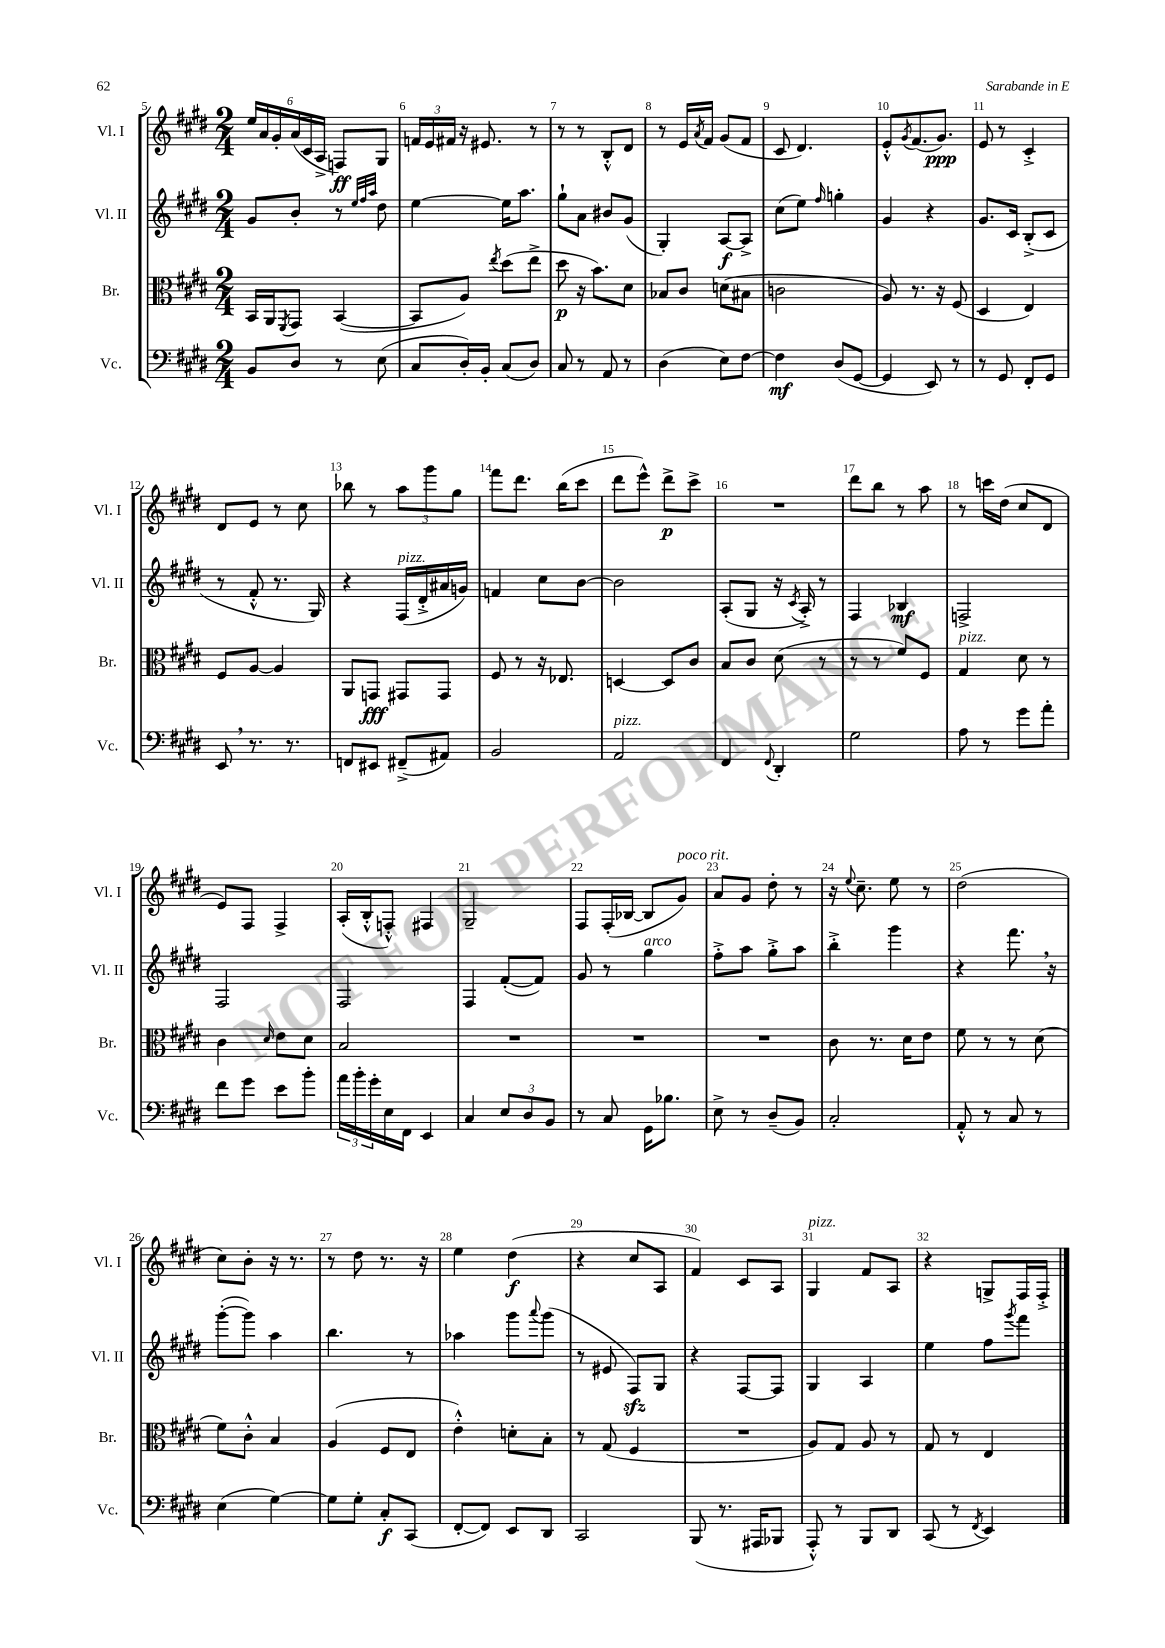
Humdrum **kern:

**kern	**dynam	**kern	**dynam	**kern	**dynam	**kern	**dynam
*part4	*part4	*part3	*part3	*part2	*part2	*part1	*part1
*staff4	*staff4	*staff3	*staff3	*staff2	*staff2	*staff1	*staff1
*I"Vc.	*	*I"Br.	*	*I"Vl. II	*	*I"Vl. I	*
*I'Vc.	*	*I'Br.	*	*I'Vl. II	*	*I'Vl. I	*
*clefF4	*	*clefC3	*	*clefG2	*	*clefG2	*
*k[f#c#g#d#]	*	*k[f#c#g#d#]	*	*k[f#c#g#d#]	*	*k[f#c#g#d#]	*
*M2/4	*	*M2/4	*	*M2/4	*	*M2/4	*
=5	=5	=5	=5	=5	=5	=5	=5
8BB/L	.	16BB/LL	.	8g#/L	.	24ee/LL	.
.	.	.	.	.	.	24a/	.
.	.	16AA/J	.	.	.	.	.
.	.	.	.	.	.	24g#'/	.
.	.	8qFF#/	.	.	.	.	.
8D#/J	.	8GG#/J	.	8b'/J	.	(24a/	.
.	.	.	.	.	.	24c#/	.
.	.	.	.	.	.	24A^/JJ	.
8r	.	([4BB/	.	8r	.	8Fn/L)	ff
.	.	.	.	32qqee/LLL	.	.	.
.	.	.	.	32qqff#/	.	.	.
.	.	.	.	32qqaa/JJJ	.	.	.
(8E\	.	.	.	8dd#\	.	8G#/J	.
=6	=6	=6	=6	=6	=6	=6	=6
8C#/L	.	8BB/L]	.	[4ee\	.	24fn/LL	.
.	.	.	.	.	.	24e/	.
.	.	.	.	.	.	24f#X/JJ	.
16D#'/L)	.	8A/J)	.	.	.	16r	.
16BB'/JJ	.	.	.	.	.	8.e#X/	.
.	.	8qee/	.	.	.	.	.
(8C#/L	.	(8dd#\L	.	16ee\KL]	.	.	.
.	.	.	.	8.aa\J	.	.	.
8D#/J)	.	8ee^\J	.	.	.	8r	.
=7	=7	=7	=7	=7	=7	=7	=7
8C#/	.	8dd#\	p	8gg#`\L	.	8r	.
8r	.	16r	.	8a\J	.	8r	.
.	.	8.b\L)	.	.	.	.	.
8AA/	.	.	.	8b#X/L	.	8B'^^/L	.
8r	.	8d#\J	.	(8g#/J	.	8d#/J	.
=8	=8	=8	=8	=8	=8	=8	=8
(4D#\	.	8B-X/L	.	4G#'/)	.	8r	.
.	.	8c#/J	.	.	.	16e/LL	.
.	.	.	.	.	.	8qa/	.
.	.	.	.	.	.	16f#/JJ	.
8E\L)	.	(8dn\L	.	[8A/L	f	(8g#/L	.
[8F#\J	.	8B#X\J	.	8A^/J]	.	8f#/J	.
=9	=9	=9	=9	=9	=9	=9	=9
4F#\]	mf	2cn\	.	(8cc#\L	.	8c#/	.
.	.	.	.	8ee\J)	.	4.d#/)	.
.	.	.	.	16qqff#/	.	.	.
(8D#/L	.	.	.	4ggn'\	.	.	.
[8GG#/J	.	.	.	.	.	.	.
=10	=10	=10	=10	=10	=10	=10	=10
4GG#/]	.	8A/)	.	4g#/	.	8e'^^/L	.
.	.	.	.	.	.	8qg#/	.
.	.	8.r	.	.	.	(8.f#/	.
8EE/)	.	.	.	4r	.	.	.
.	.	16r	.	.	.	8.g#/J)	ppp
8r	.	(8F#/	.	.	.	.	.
=11	=11	=11	=11	=11	=11	=11	=11
8r	.	4D#/	.	8.g#/L	.	8e/	.
8GG#/	.	.	.	.	.	8r	.
.	.	.	.	16c#/Jk	.	.	.
8FF#'/L	.	4E/)	.	(8B'^/L	.	4c#'^/	.
8GG#/J	.	.	.	8c#/J	.	.	.
!!LO:LB:g=z
=12	=12	=12	=12	=12	=12	=12	=12
8EE,/	.	8F#/L	.	8r	.	8d#/L	.
8.r	.	[8A/J	.	8f#'^^/	.	8e/J	.
.	.	4A/]	.	8.r	.	8r	.
8.r	.	.	.	.	.	.	.
.	.	.	.	.	.	8cc#\	.
.	.	.	.	16G#/)	.	.	.
=13	=13	=13	=13	=13	=13	=13	=13
8FFn/L	.	8AA/L	.	4r	.	8bb-X\	.
8EE#X/J	.	8GGn/J	fff	.	.	8r	.
!	!	!	!	!LO:TX:a:i:t=pizz.	!	!	!
(8FF#X~^/L	.	8GG#X/L	.	(16F#/LL	.	12aa\L	.
.	.	.	.	16d#'^/	.	.	.
.	.	.	.	.	.	12ggg#\	.
8AA#X/J)	.	8GG#/J	.	16a#X/	.	.	.
.	.	.	.	.	.	12gg#\J	.
.	.	.	.	16gn/JJ)	.	.	.
=14	=14	=14	=14	=14	=14	=14	=14
2BB/	.	8F#/	.	4fn/	.	8fff#\L	.
.	.	8r	.	.	.	8.ddd#\J	.
.	.	16r	.	8cc#\L	.	.	.
.	.	8.E-X/	.	.	.	(16bb\KL	.
.	.	.	.	[8b\J	.	8ccc#\J	.
=15	=15	=15	=15	=15	=15	=15	=15
!LO:TX:a:i:t=pizz.	!	!	!	!	!	!	!
2AA/	.	[4Dn/	.	2b\]	.	8ddd#\L	.
.	.	.	.	.	.	8eee^^\J)	.
.	.	8D/L]	.	.	.	8ddd#^\L	p
.	.	8c#/J	.	.	.	8ccc#^\J	.
=16	=16	=16	=16	=16	=16	=16	=16
4FF#/	.	8B/L	.	(8A'/L	.	2r	.
.	.	8c#/J	.	8G#/J	.	.	.
8qqFF#/	.	.	.	.	.	.	.
4DD#'/	.	(8d#\	.	16r	.	.	.
.	.	.	.	8qc#/	.	.	.
.	.	.	.	16A'^/)	.	.	.
.	.	8r	.	8r	.	.	.
=17	=17	=17	=17	=17	=17	=17	=17
2G#\	.	8r	.	4F#/	.	8ddd#\L	.
.	.	8r	.	.	.	8bb\J	.
.	.	8f#/L)	.	4B-X/	mf	8r	.
.	.	8F#/J	.	.	.	8aa\	.
=18	=18	=18	=18	=18	=18	=18	=18
!	!	!LO:TX:a:i:t=pizz.	!	!	!	!	!
8A\	.	4G#/	.	2Fn^/	.	8r	.
8r	.	.	.	.	.	16cccn\LL	.
.	.	.	.	.	.	(16dd#\JJ	.
8g#\L	.	8d#\	.	.	.	8cc#/L	.
8a'\J	.	8r	.	.	.	8d#/J	.
!!LO:LB:g=z
=19	=19	=19	=19	=19	=19	=19	=19
8f#\L	.	4c#\	.	2F#/	.	8e/L)	.
8g#\J	.	.	.	.	.	8F#/J	.
.	.	16qqd#/	.	.	.	.	.
8e\L	.	8e\L	.	.	.	4F#^/	.
8b'\J	.	8d#\J	.	.	.	.	.
=20	=20	=20	=20	=20	=20	=20	=20
24a\LL	.	2B/	.	2F#/	.	(16A'/LL	.
24b'\	.	.	.	.	.	.	.
.	.	.	.	.	.	16B'^^/J	.
24g#'\	.	.	.	.	.	.	.
16E\	.	.	.	.	.	8Fn'^^/J)	.
16FF#\JJ	.	.	.	.	.	.	.
4EE/	.	.	.	.	.	4F#X/	.
=21	=21	=21	=21	=21	=21	=21	=21
4C#/	.	2r	.	4F#/	.	2G#~/	.
12E/L	.	.	.	([8f#'/L	.	.	.
12D#/	.	.	.	.	.	.	.
.	.	.	.	8f#/J])	.	.	.
12BB/J	.	.	.	.	.	.	.
=22	=22	=22	=22	=22	=22	=22	=22
8r	.	2r	.	8g#/	.	8F#/L	.
8C#/	.	.	.	8r	.	(16F#'/L	.
.	.	.	.	.	.	[16B-X/JJ	.
!	!	!	!	!LO:TX:a:i:t=arco	!	!	!
16GG#\KL	.	.	.	4gg#\	.	8B-/L]	.
8.B-X\J	.	.	.	.	.	.	.
!	!	!	!	!	!	!LO:TX:a:i:t=poco rit.	!
.	.	.	.	.	.	8g#/J)	.
=23	=23	=23	=23	=23	=23	=23	=23
8E^\	.	2r	.	8ff#'^\L	.	8a/L	.
8r	.	.	.	8aa\J	.	8g#/J	.
(8D#~/L	.	.	.	8gg#'^\L	.	8dd#'\	.
8BB/J)	.	.	.	8aa\J	.	8r	.
=24	=24	=24	=24	=24	=24	=24	=24
2C#'/	.	8c#\	.	4bb'^\	.	16r	.
.	.	.	.	.	.	8qqee/	.
.	.	.	.	.	.	8.cc#~\	.
.	.	8.r	.	.	.	.	.
.	.	.	.	4ggg#\	.	8ee\	.
.	.	16d#\KL	.	.	.	.	.
.	.	8e\J	.	.	.	8r	.
=25	=25	=25	=25	=25	=25	=25	=25
8AA'^^/	.	8f#\	.	4r	.	(2dd#\	.
8r	.	8r	.	.	.	.	.
8C#/	.	8r	.	8.fff#,\	.	.	.
8r	.	(8d#\	.	.	.	.	.
.	.	.	.	16r	.	.	.
!!LO:LB:g=z
=26	=26	=26	=26	=26	=26	=26	=26
(4E\	.	8f#\L)	.	([8ggg#'\L	.	8cc#\L)	.
.	.	8c#'^^\J	.	8ggg#\J])	.	8b'\J	.
[4G#\)	.	4B/	.	4aa\	.	16r	.
.	.	.	.	.	.	8.r	.
=27	=27	=27	=27	=27	=27	=27	=27
8G#\L]	.	(4A/	.	4.bb\	.	8r	.
8G#'\J	.	.	.	.	.	8dd#\	.
8C#'/L	f	8F#/L	.	.	.	8.r	.
(8CC#/J	.	8E/J	.	8r	.	.	.
.	.	.	.	.	.	16r	.
=28	=28	=28	=28	=28	=28	=28	=28
[8FF#'/L	.	4e'^^\)	.	4aa-X\	.	4ee\	.
8FF#/J])	.	.	.	.	.	.	.
8EE/L	.	8dn'\L	.	8ggg#\L	.	(4dd#\	f
.	.	.	.	8qqaaa/	.	.	.
8DD#/J	.	8B'\J	.	(8ggg#\J	.	.	.
=29	=29	=29	=29	=29	=29	=29	=29
2CC#/	.	8r	.	8r	.	4r	.
.	.	(8G#/	.	8e#X/	.	.	.
.	.	4F#/	.	8F#zz/L)	.	8cc#/L	.
.	.	.	.	8G#/J	.	8A/J	.
=30	=30	=30	=30	=30	=30	=30	=30
(8BBB/	.	2r	.	4r	.	4f#/)	.
8.r	.	.	.	.	.	.	.
.	.	.	.	[8F#/L	.	8c#/L	.
16AAA#X/KL	.	.	.	.	.	.	.
8BBB-X/J	.	.	.	8F#/J]	.	8A/J	.
=31	=31	=31	=31	=31	=31	=31	=31
!	!	!	!	!	!	!LO:TX:a:i:t=pizz.	!
8AAA'^^/)	.	8A/L)	.	4G#/	.	4G#/	.
8r	.	8G#/J	.	.	.	.	.
8BBB/L	.	8A/	.	4A/	.	8f#/L	.
8DD#/J	.	8r	.	.	.	8A/J	.
=32	=32	=32	=32	=32	=32	=32	=32
(8CC#/	.	8G#/	.	4ee\	.	4r	.
8r	.	8r	.	.	.	.	.
8qFF#/	.	.	.	.	.	.	.
4EE/)	.	4E/	.	8ff#\L	.	8Gn^/L	.
.	.	.	.	8qggg#/	.	.	.
.	.	.	.	8fff#\J	.	16F#/L	.
.	.	.	.	.	.	16F#'^/JJ	.
==	==	==	==	==	==	==	==
*-	*-	*-	*-	*-	*-	*-	*-
